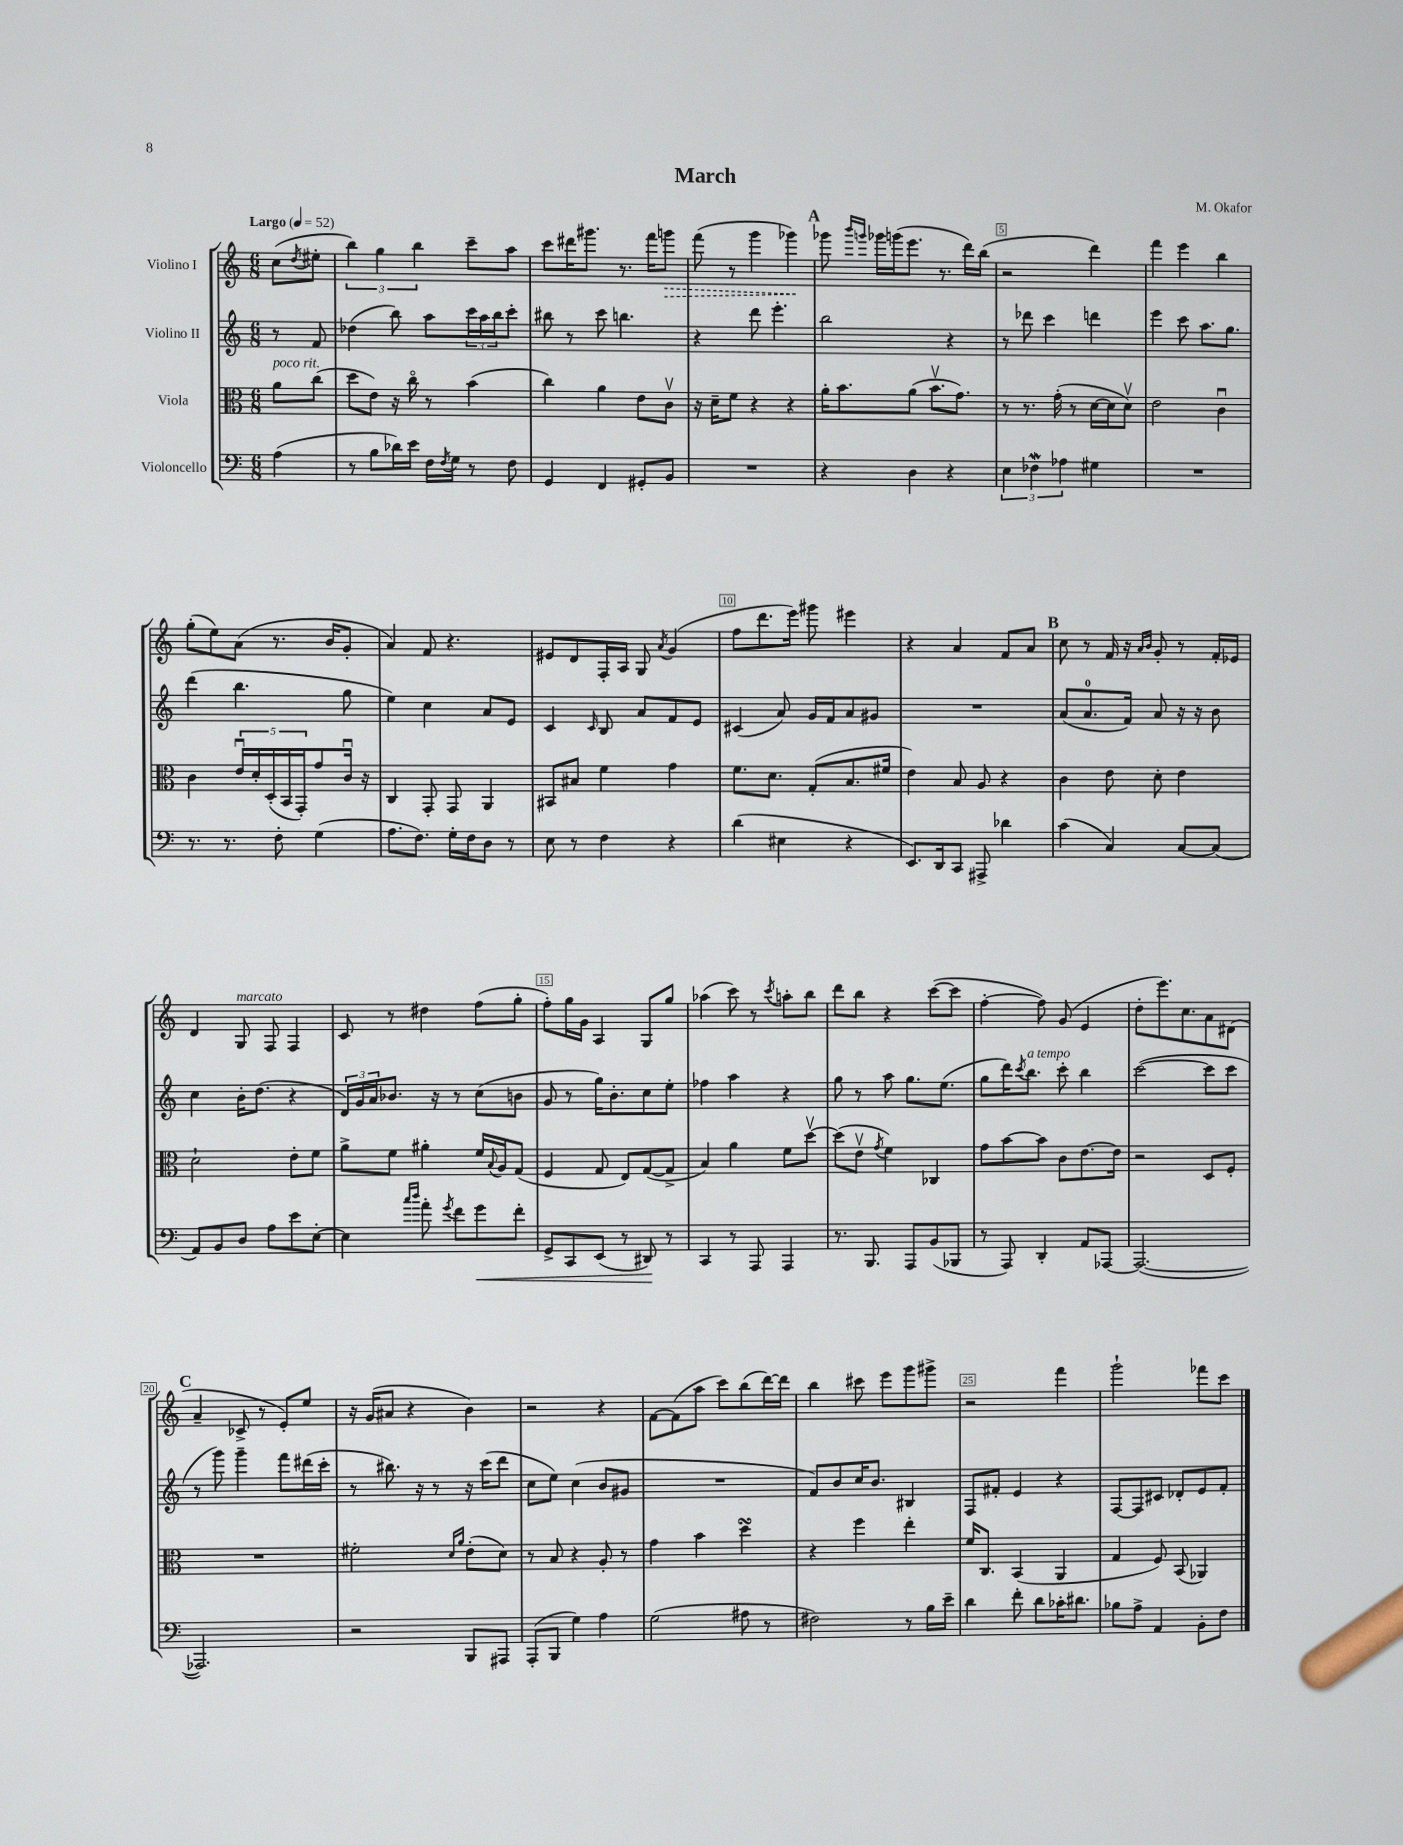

**kern	**kern	**kern	**kern
*staff4	*staff3	*staff2	*staff1
*clefF4	*clefC3	*clefG2	*clefG2
*k[]	*k[]	*k[]	*k[]
*M6/8	*M6/8	*M6/8	*M6/8
*MM52	*MM52	*MM52	*MM52
(4A	8a	8r	(8cc
.	.	.	8qdd
.	(8cc	8f	8ee#'
=	=	=	=
8r	8dd	(4dd-	6bb)
8B	8e)	.	.
.	.	.	6gg
16d-)	16r	8bb)	.
16e	16cco	.	.
.	.	.	6bb
16F	8r	8aa	.
8qF	.	.	.
16G	.	.	.
8r	(4b	24ccc	8ccc~
.	.	24aa	.
.	.	24bb	.
8F	.	8ccc'	8aa
=	=	=	=
4GG	4cc)	8bb#	8ccc
.	.	8r	16ddd#
.	.	.	8.ggg#
4FF	4a	8ccc	.
.	.	4.bb	8.r
8GG#'	8e	.	.
.	.	.	16fff
8BB	8cv	.	8ggg
=	=	=	=
2.r	16r	4r	(8fff
.	16d~	.	.
.	8f	.	8r
.	4r	8ddd	4ggg
.	.	4.eee'	.
.	4r	.	4ggg-)
=	=	=	=
4r	16a'	2bb	8ggg-
.	8.b	.	.
.	.	.	16qqbbb
.	.	.	16qqggg
.	.	.	16ggg-
.	.	.	(16ggg
4D	(8a	.	8.eee
.	8.bv	.	.
.	.	.	8.r
4r	.	4r	.
.	8.g)	.	.
.	.	.	16ddd)
.	.	.	(16bb
=	=	=	=
6E	8r	8r	2r
.	8.r	8ddd-	.
6F-	.	.	.
.	.	4ccc	.
.	(16g'	.	.
6A-	.	.	.
.	8r	.	.
4G#	[16d	4ddd	4ddd)
.	16d]	.	.
.	8dv)	.	.
=	=	=	=
2.r	2e	4eee	4fff
.	.	8ccc	4eee
.	.	8.aa	.
.	4cu	.	4bb
.	.	8.gg	.
=	=	=	=
8.r	4c	(4ddd	(8gg'
.	.	.	8ee)
8.r	.	.	.
.	20eu	4.bb	(8a
.	20d'	.	.
.	(20D'	.	.
8F'	.	.	8.r
.	20BB	.	.
.	20GG')	.	.
(4G	8g	.	.
.	.	.	16b
.	16cu	8gg	8g'
.	16r	.	.
=	=	=	=
8.A	4C	4ee)	4a)
8.F)	.	.	.
.	8GG'	4cc	8f
16G'	8GG	.	4.r
16F	.	.	.
8D	4AA	8a	.
8r	.	8e	.
=	=	=	=
8E	8BB#	4c	8e#
8r	8B#	.	8d
.	.	16qqc	.
4F	4f	8B	16F'
.	.	.	16A
.	.	8a	8G
.	.	.	8qa
4r	4g	8f	(4g
.	.	8e	.
=	=	=	=
(4d	8.f	(4c#	8ff
.	.	.	8.ddd
.	8.d	.	.
4E#	.	8a)	.
.	.	.	16eee)
.	(8G'	16g	8ggg#
.	.	16f	.
4r	8.B	8a	4eee#
.	.	8g#	.
.	16f#	.	.
=	=	=	=
8.EE)	4e)	2.r	4r
16DD	.	.	.
8CC	8B	.	4a
8AAA#^	8A	.	.
4d-	4r	.	8f
.	.	.	8a
=	=	=	=
(4c	4c	(8a	8cc
.	.	8.a	8r
4C)	8e	.	16f
.	.	16f)	16r
.	.	.	16qqa
.	.	.	16qqb
.	8d'	8a	8g'
[8C	4e	16r	8r
.	.	16r	.
(8C]	.	8b	16f'
.	.	.	16e-
=	=	=	=
8AA)	2d`	4cc	4d
8BB	.	.	.
8D	.	16b'	8G
.	.	(8.dd	.
8A	.	.	8F
8e	8e'	4r	4F
[8E'	8f	.	.
=	=	=	=
4E]	8a^	24d)	8c
.	.	24g	.
.	.	24a	.
.	8f	8.b-	8r
16qqcc	.	.	.
16qqdd	.	.	.
8a'	4a#'	.	4dd#
.	.	16r	.
8qg	.	.	.
8f	.	8r	.
8g	16f	(8cc	(8ff
.	8qqB	.	.
.	16A	.	.
8f'	(8G	8b	8gg'
=	=	=	=
8GG^	4F	8g	8ff')
8CC	.	8r	16gg
.	.	.	16g
(8EE	8G	16gg)	4A
.	.	8.b'	.
8r	8E)	.	.
8DD#)	([8G	8cc	8G
8r	8G^]	8ee'	8gg
=	=	=	=
4CC	4B)	4ff-	(4aa-
8r	4a	4aa	8ccc)
8AAA	.	.	8r
.	.	.	8qccc
4AAA	8f	4r	8aa'
.	[8ddv	.	8bb
=	=	=	=
8.r	(8dd]	8gg	8ddd
.	8ev	8r	8bb
8.BBB	.	.	.
.	8qg	.	.
.	4f)	8aa	4r
8AAA	.	8.gg	.
(8BB	4C-	.	([8ccc
.	.	(8.ee	.
8BBB-	.	.	8ccc]
=	=	=	=
8r	8g	8gg	[4ff'
8AAA)	[8b	16ddd)	.
.	.	8qccc	.
.	.	8.bb	.
4DD'	8b]	.	8ff])
.	8c	8ccc'	(8g
8AA	[8.e	4bb	4e
[8AAA-	.	.	.
.	16e]	.	.
=	=	=	=
(2.AAA-_	2r	([2ccc	8dd'
.	.	.	8.eee)
.	.	.	8.cc
.	8D	8ccc]	8a
.	8F'	8ccc	(8d#
=	=	=	=
2.AAA-])	2.r	8r	4a~
.	.	8ggg)	.
.	.	4ggg~	8c-^
.	.	.	8r
.	.	8fff	8e')
.	.	(16ddd#	8ee
.	.	16ccc'	.
=	=	=	=
2r	2f#'	8r	16r
.	.	.	(16g
.	.	8.bb#)	8a#
.	.	.	4r
.	.	16r	.
.	.	8r	.
.	16qqd	.	.
.	16qqa	.	.
8BBB	(8e'	16r	4b)
.	.	(16ccc	.
8AAA#	8d)	8ddd	.
=	=	=	=
(8AAA'	8r	8cc	2r
8BBB	8B	8ee)	.
4G)	4r	(4cc	.
4A	8A'	8b	4r
.	8r	8g#	.
=	=	=	=
(2G	4g	2.r	[8f
.	.	.	(8f]
.	4b	.	8aa
.	.	.	8ccc)
8A#	4dd	.	(8bb
8r	.	.	[16ddd)
.	.	.	16ddd]
=	=	=	=
2F#)	4r	8f)	4bb
.	.	8b	.
.	4ff	16cc	8ccc#
.	.	8.b	.
.	.	.	8eee
8r	4ee'	4B#	8ggg
16B	.	.	8ggg#^
16e~	.	.	.
=	=	=	=
4d	16f	8F	2r
.	8.C	.	.
.	.	8f#'	.
8f'	(4BB	4e	.
8d	.	.	.
16c-'	4AA	4r	4fff
8.d#	.	.	.
=	=	=	=
8B-	4G	[8F	2ggg`
8A^	.	8F]	.
4AA	8F)	8c#	.
.	(8BB	8d-'	.
8BB'	4AA-)	8e	8fff-
8F	.	8f'	8ccc
==	==	==	==
*-	*-	*-	*-
